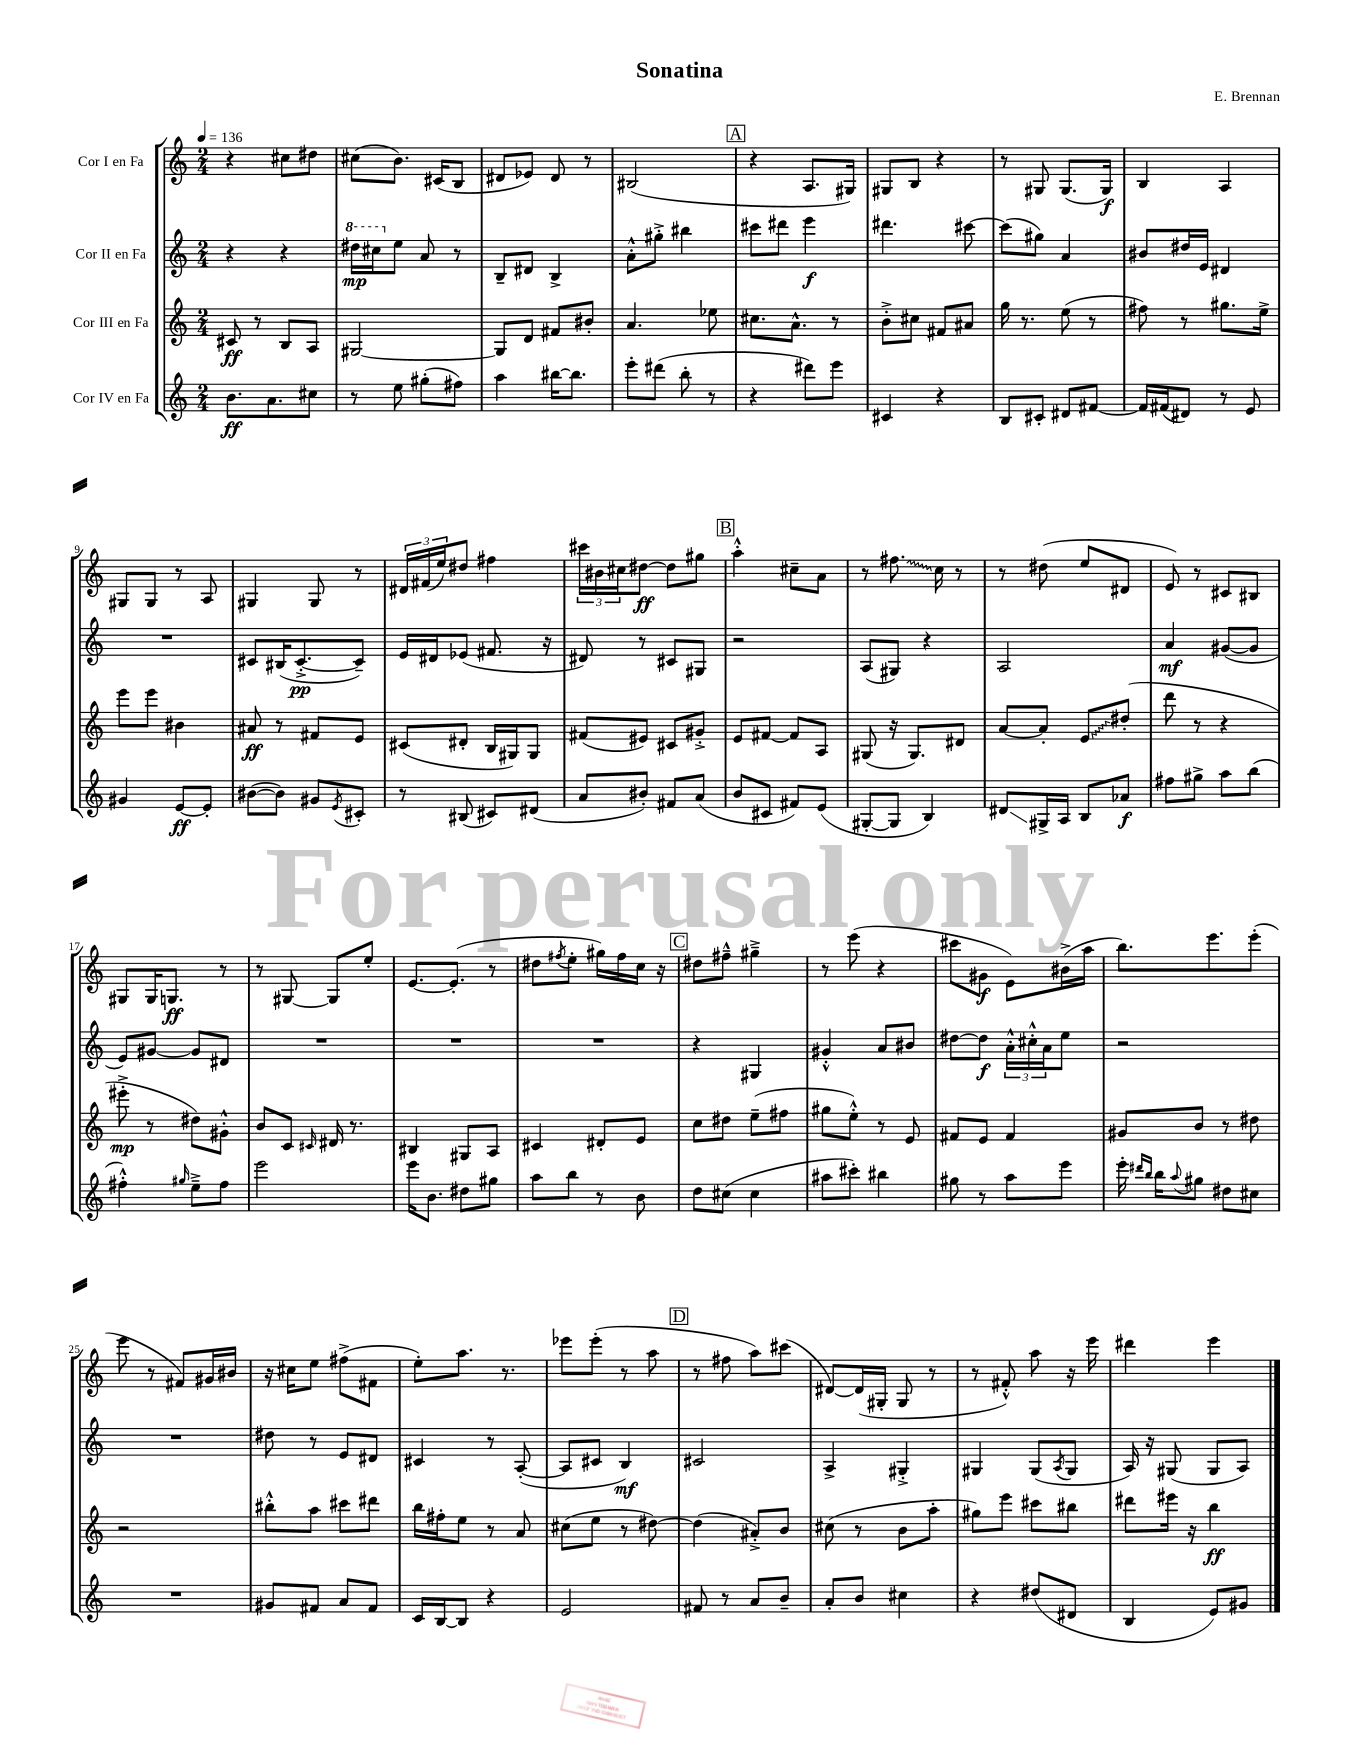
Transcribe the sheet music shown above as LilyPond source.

\header { title = "Sonatina" composer = "E. Brennan" }
<<
\new StaffGroup <<
\new Staff = "s0" \with { instrumentName = "Cor I en Fa" } {
    \clef treble \key c \major \numericTimeSignature \time 2/4 \tempo 4 = 136
    r4 cis''8 dis''8 |
    cis''8( b'8.) cis'16( b8 |
    dis'8 ees'8) dis'8 r8 |
    bis2( |
    \mark \markup { \box "A" } r4 a8. gis16) |
    gis8 b8 r4 |
    r8 gis8 gis8.( gis16\f) |
    b4 a4 |
    gis8 gis8 r8 a8 |
    gis4 gis8 r8 |
    \tuplet 3/2 { dis'16 fis'16( e''16) } dis''8 fis''4 |
    \tuplet 3/2 { cis'''16 bis'16 cis''16 } dis''8~\ff dis''8 gis''8 |
    \mark \markup { \box "B" } a''4-.-^ cis''8-- a'8 |
    r8 \once \override Glissando.style = #'zigzag fis''8.\glissando c''16 r8 |
    r8 dis''8( e''8 dis'8 |
    e'8) r8 cis'8 bis8 |
    gis8 gis16 g8.\ff r8 |
    r8 gis8~ gis8 e''8-. |
    e'8.~ e'8.-.( r8 |
    dis''8 \acciaccatura { fis''8 } e''8-. gis''16) fis''16 c''16 r16 |
    \mark \markup { \box "C" } dis''8 fis''8---^ gis''4---> |
    r8 e'''8( r4 |
    cis'''8 gis'8\f e'8) bis'16->( a''16 |
    b''8.) e'''8. e'''8-.( |
    e'''8 r8 fis'8) gis'16 bis'16 |
    r16 cis''16 e''8 fis''8->( fis'8 |
    e''8-.) a''8. r8. |
    ees'''8 ees'''8-.( r8 a''8 |
    \mark \markup { \box "D" } r8 fis''8 a''8) cis'''8( |
    dis'8~) dis'16( gis16-. gis8 r8 |
    r8 fis'8-.-^) a''8 r16 e'''16 |
    dis'''4 e'''4 \bar "|." |
}
\new Staff = "s1" \with { instrumentName = "Cor II en Fa" } {
    \clef treble \key c \major \numericTimeSignature \time 2/4
    r4 r4 |
    \ottava #1 dis'''16\mp cis'''16 \ottava #0 e''8 a'8 r8 |
    b8-- dis'8 b4-> |
    a'8-.-^ gis''8-.-> bis''4 |
    \mark \markup { \box "A" } cis'''8 dis'''8 e'''4\f |
    dis'''4. cis'''8~ |
    cis'''8( gis''8) a'4 |
    bis'8 dis''16 e'16 dis'4 |
    R2 |
    cis'8 bis16( cis'8.~-.->\pp cis'8--) |
    e'16 dis'16 ees'8( fis'8. r16 |
    dis'8) r8 cis'8 gis8 |
    \mark \markup { \box "B" } r2 |
    a8( gis8) r4 |
    a2 |
    a'4\mf gis'8~( gis'8 |
    e'8) gis'8~ gis'8 dis'8 |
    R2 |
    R2 |
    R2 |
    \mark \markup { \box "C" } r4 gis4 |
    gis'4-.-^ a'8 bis'8 |
    dis''8~ dis''8\f \tuplet 3/2 { a'16-.-^ cis''16-.-^ a'16 } e''8 |
    r2 |
    R2 |
    dis''8 r8 e'8 dis'8 |
    cis'4 r8 a8~-.( |
    a8 cis'8 b4\mf) |
    \mark \markup { \box "D" } cis'2 |
    a4-> gis4-.-> |
    gis4 gis8( \acciaccatura { a8 } gis8 |
    a16) r16 gis8( gis8 a8) \bar "|." |
}
\new Staff = "s2" \with { instrumentName = "Cor III en Fa" } {
    \clef treble \key c \major \numericTimeSignature \time 2/4
    cis'8\ff r8 b8 a8 |
    gis2~ |
    gis8 d'8 fis'8 bis'8-. |
    a'4. ees''8 |
    \mark \markup { \box "A" } cis''8. a'8.-^ r8 |
    b'8-.-> cis''8 fis'8 ais'8 |
    g''16 r8. e''8( r8 |
    fis''8) r8 gis''8. e''16-> |
    e'''8 e'''8 bis'4 |
    ais'8\ff r8 fis'8 e'8 |
    cis'8( dis'8-. b16 gis16) gis8 |
    fis'8( eis'8) cis'8 gis'8-.-> |
    \mark \markup { \box "B" } e'8 fis'8~ fis'8 a8 |
    gis8( r16 gis8.) dis'8 |
    a'8~ a'8-. \once \override Glissando.style = #'zigzag e'8\glissando dis''8-.( |
    d'''8 r8 r4 |
    eis'''8-.->\mp r8 dis''8) gis'8-.-^ |
    b'8 c'8 \grace { cis'16 } dis'16 r8. |
    bis4 gis8 a8 |
    cis'4 dis'8-. e'8 |
    \mark \markup { \box "C" } c''8 dis''8 e''8--( fis''8 |
    gis''8 e''8-.-^) r8 e'8 |
    fis'8 e'8 fis'4 |
    gis'8 b'8 r8 dis''8 |
    r2 |
    bis''8-.-^ a''8 cis'''8 dis'''8 |
    b''16 fis''16-. e''8 r8 a'8 |
    cis''8( e''8 r8 dis''8~) |
    \mark \markup { \box "D" } dis''4( ais'8-.->) b'8 |
    cis''8( r8 b'8 a''8-. |
    gis''8) e'''8 cis'''8 bis''8 |
    dis'''8 eis'''16 r16 b''4\ff \bar "|." |
}
\new Staff = "s3" \with { instrumentName = "Cor IV en Fa" } {
    \clef treble \key c \major \numericTimeSignature \time 2/4
    b'8.\ff a'8. cis''8 |
    r8 e''8 gis''8-.( fis''8) |
    a''4 bis''16~ bis''8. |
    e'''8-. dis'''8( b''8-. r8 |
    \mark \markup { \box "A" } r4 dis'''8) e'''8 |
    cis'4 r4 |
    b8 cis'8-. dis'8 fis'8~ |
    fis'16 fis'16( dis'8) r8 e'8 |
    gis'4 e'8~\ff e'8-. |
    bis'8~( bis'8) gis'8 \acciaccatura { e'8 } cis'8-. |
    r8 bis8( cis'8) dis'8( |
    a'8 bis'8-.) fis'8 a'8( |
    \mark \markup { \box "B" } b'8 cis'8 fis'8) e'8( |
    gis8~-. gis8 b4) |
    dis'8\glissando gis16-> a16 b8 aes'8\f |
    fis''8 gis''8-> a''8 b''8( |
    fis''4-.-^) \grace { gis''16 } e''8---> fis''8 |
    e'''2 |
    e'''16 b'8. dis''8 gis''8 |
    a''8 b''8 r8 b'8 |
    \mark \markup { \box "C" } d''8 cis''8( cis''4 |
    ais''8 cis'''8-.) bis''4 |
    gis''8 r8 a''8 e'''8 |
    e'''16-. \grace { dis'''16 b''16 } b''16 \appoggiatura { a''8 } gis''8 dis''8 cis''8 |
    R2 |
    gis'8 fis'8 a'8 fis'8 |
    c'16 b16~ b8 r4 |
    e'2 |
    \mark \markup { \box "D" } fis'8 r8 a'8 b'8-- |
    a'8-. b'8 cis''4 |
    r4 dis''8( dis'8 |
    b4 e'8) gis'8 \bar "|." |
}
>>
>>
